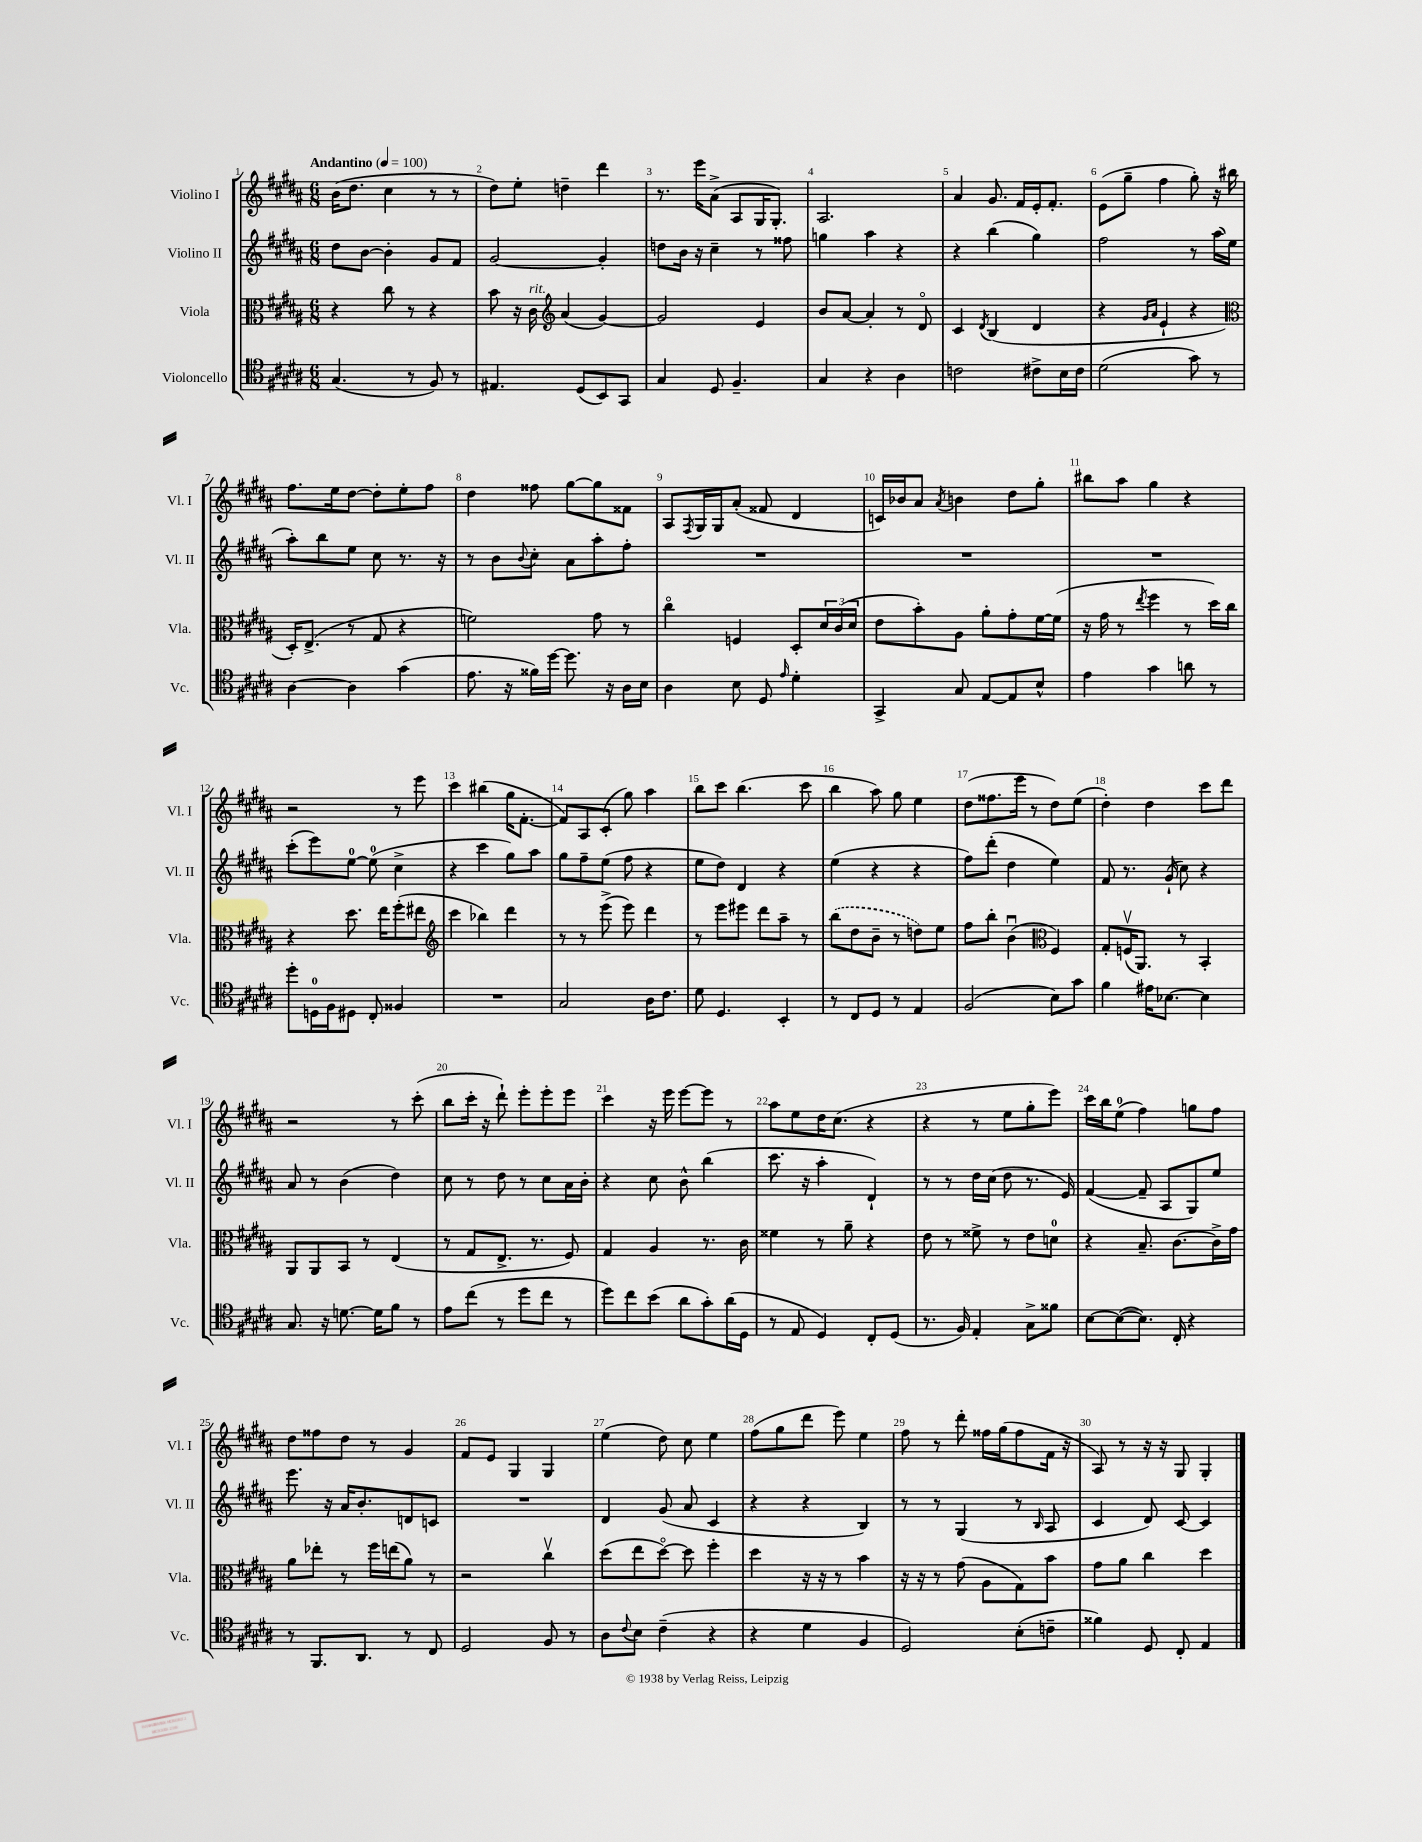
<<
\new StaffGroup <<
\new Staff = "s0" \with { instrumentName = "Violino I" shortInstrumentName = "Vl. I" } {
    \clef treble \key b \major \numericTimeSignature \time 6/8 \tempo "Andantino" 4 = 100
    b'16( dis''8. cis''4 r8 r8 |
    dis''8) e''8-. d''4-- dis'''4 |
    r8. e'''16 ais'8->( ais8 gis16 gis8.-.) |
    ais2. |
    ais'4 gis'8. fis'16 e'16-. fis'8.-. |
    e'8( gis''8-- fis''4 gis''8-.) r16 bis''16 |
    fis''8. e''16 dis''8~ dis''8-. e''8-. fis''8 |
    dis''4 fisis''8 gis''8~ gis''8 fisis'8 |
    ais8 \acciaccatura { fis8 } gis16 gis16 ais'8-.( fisis'8 dis'4 |
    c'16) bes'16 ais'8 \acciaccatura { ais'8 } b'4 dis''8 gis''8-. |
    bis''8 ais''8 gis''4 r4 |
    r2 r8 e'''8 |
    cis'''4 bis''4( gis''16 fis'8.~-. |
    fis'8) ais8 cis'8-.( gis''8) ais''4 |
    b''8 cis'''8 b''4.( cis'''8 |
    b''4 ais''8) gis''8 e''4 |
    dis''8( fisis''8. e'''16 r8 dis''8) e''8( |
    dis''4-.) dis''4 cis'''8 dis'''8 |
    r2 r8 cis'''8-.( |
    b''8 cis'''16-. r16 dis'''8-!) e'''8-. e'''8-. e'''8 |
    cis'''4 r16 e'''16 e'''8~ e'''8 r8 |
    ais''8 e''8 dis''16 cis''8.( r4 |
    r4 r8 e''8 gis''8-. e'''8) |
    cis'''16 b''16 e''8-0( fis''4) g''8 fis''8 |
    dis''8 fisis''8 dis''8 r8 gis'4 |
    fis'8 e'8 gis4 gis4 |
    e''4( dis''8) cis''8 e''4 |
    fis''8( gis''8 dis'''8 e'''8) e''4 |
    fis''8 r8 dis'''8-. fisis''16 gis''16( fisis''8 fis'16 r16 |
    ais8) r8 r16 r16 gis8 gis4-. \bar "|." |
}
\new Staff = "s1" \with { instrumentName = "Violino II" shortInstrumentName = "Vl. II" } {
    \clef treble \key b \major \numericTimeSignature \time 6/8
    dis''8 b'8~ b'4-. gis'8 fis'8 |
    gis'2~ gis'4-. |
    d''8 b'16 r16 cis''4-- r8 fisis''8 |
    g''4 ais''4 r4 |
    r4 b''4( gis''4) |
    fis''2 r8 ais''16( e''16 |
    ais''8-.) b''8 e''8 cis''8 r8. r16 |
    r8 b'8 \appoggiatura { b'8 } cis''8-. ais'8 ais''8-. fis''8-. |
    R2. |
    R2. |
    R2. |
    cis'''8-.( e'''8) e''8-0~ e''8-0( cis''4-> |
    r4 cis'''4 gis''8) ais''8 |
    gis''8 fis''8-- e''8( fis''8 r4 |
    e''8 dis''8) dis'4 r4 |
    e''4( r4 r4 |
    fis''8) dis'''8-.( dis''4 e''4) |
    fis'8 r8. gis'16-!( cis''8) r4 |
    ais'8 r8 b'4( dis''4) |
    cis''8 r8 dis''8 r8 cis''8 ais'16 b'16-. |
    r4 cis''8 b'8-^ b''4( |
    cis'''8. r16 ais''4-. dis'4-!) |
    r8 r8 dis''16 cis''16( dis''8 r8. e'16) |
    fis'4~( fis'8-- ais8 gis8) e''8 |
    e'''8. r16 ais'16 b'8.-. d'8 c'8 |
    R2. |
    dis'4 gis'8( ais'8 cis'4 |
    r4 r4 b4) |
    r8 r8 gis4( r8 \grace { b16 } ais8 |
    cis'4 dis'8) cis'8~ cis'4 \bar "|." |
}
\new Staff = "s2" \with { instrumentName = "Viola" shortInstrumentName = "Vla." } {
    \clef alto \key b \major \numericTimeSignature \time 6/8
    r4 cis''8 r8 r4 |
    b'8 r16 cis'16^\markup { \italic "rit." } \clef treble ais'4( gis'4~) |
    gis'2 e'4 |
    b'8 ais'8~ ais'4-. r8 dis'8\flageolet |
    cis'4 \acciaccatura { dis'8 } b4( dis'4 |
    r4 \grace { gis'16 ais'16 } e'4-! r4 |
    \clef alto dis16-.) e8.->( r8 gis8 r4 |
    f'2) gis'8 r8 |
    cis''4\flageolet f4 dis8-. \tuplet 3/2 { dis'16 cis'16( dis'16 } |
    e'8 b'8-.) ais8 ais'8-. gis'8-. fis'16~ fis'16( |
    r16 gis'16 r8 \acciaccatura { e''8 } fis''4 r8 dis''16) cis''16 |
    r4 dis''8. e''16 fis''8-.( eis''8 |
    \clef treble cis'''4 bes''4) dis'''4 |
    r8 r8 e'''8->( e'''8) dis'''4 |
    r8 e'''8 eis'''8 dis'''8 ais''8-- r8 |
    \once \slurDashed b''8( dis''8 b'8-- r8 d''8) e''8 |
    fis''8 b''8-. b'4\downbow( \clef alto fis4) |
    gis8-. f16\upbow( ais,8.) r8 b,4-. |
    ais,8 ais,8 b,8 r8 e4( |
    r8 gis8 e8.-> r8. fis8) |
    gis4 ais4 r8. cis'16 |
    fisis'4 r8 ais'8-- r4 |
    e'8 r8 fisis'8-> r8 e'8 d'8-0 |
    r4 b8.-- cis'8.~ cis'16-> gis'16 |
    ais'8 ees''8-. r8 fis''16 e''16( ais'8) r8 |
    r2 cis''4\upbow |
    dis''8( e''8 dis''8~\flageolet) dis''8 fis''4-. |
    dis''4 r16 r16 r8 b'4 |
    r16 r16 r8 gis'8( ais8 gis8) b'8 |
    gis'8 ais'8 cis''4 dis''4 \bar "|." |
}
\new Staff = "s3" \with { instrumentName = "Violoncello" shortInstrumentName = "Vc." } {
    \clef tenor \key b \major \numericTimeSignature \time 6/8
    gis4.( r8 fis8) r8 |
    eis4. dis8( b,8) gis,8 |
    gis4 dis8 fis4.-- |
    gis4 r4 ais4 |
    c'2 cis'8-> b16 cis'16 |
    dis'2( gis'8) r8 |
    ais4~ ais4 gis'4( |
    e'8. r16 fisis'16) dis''16~ dis''8. r16 ais16 b16 |
    ais4 b8 dis8 \grace { e'16 } dis'4-. |
    gis,4-> gis8 e8~ e8 b8-^ |
    e'4 gis'4 a'8 r8 |
    dis''8-. d16-0 fis16 dis8 cis8-. fisis4 |
    R2. |
    gis2 ais16 cis'8. |
    dis'8 dis4. b,4-. |
    r8 cis8 dis8 r8 e4 |
    fis2( b8) gis'8 |
    fis'4 eis'16 bes8.~ bes4 |
    gis8. r16 d'8.~ d'16 fis'8 r8 |
    e'8 cis''8( r8 dis''8 cis''8 r8 |
    dis''8) cis''8 b'8( ais'8 gis'8-.) ais'16( dis16 |
    r8 e8 dis4) cis8-. dis8( |
    r8. fis16) e4-. gis8-> fisis'8 |
    b8~ b8~( b8.) cis16-. r4 |
    r8 fis,8. ais,8. r8 cis8 |
    dis2 fis8 r8 |
    ais8 \appoggiatura { cis'8 } b8 cis'4--( r4 |
    r4 dis'4 fis4 |
    dis2) b8-.( c'8-- |
    fisis'4) dis8 cis8-. e4 \bar "|." |
}
>>
>>
\layout { \context { \Score \override BarNumber.break-visibility = ##(#f #t #t) barNumberVisibility = #all-bar-numbers-visible } }
